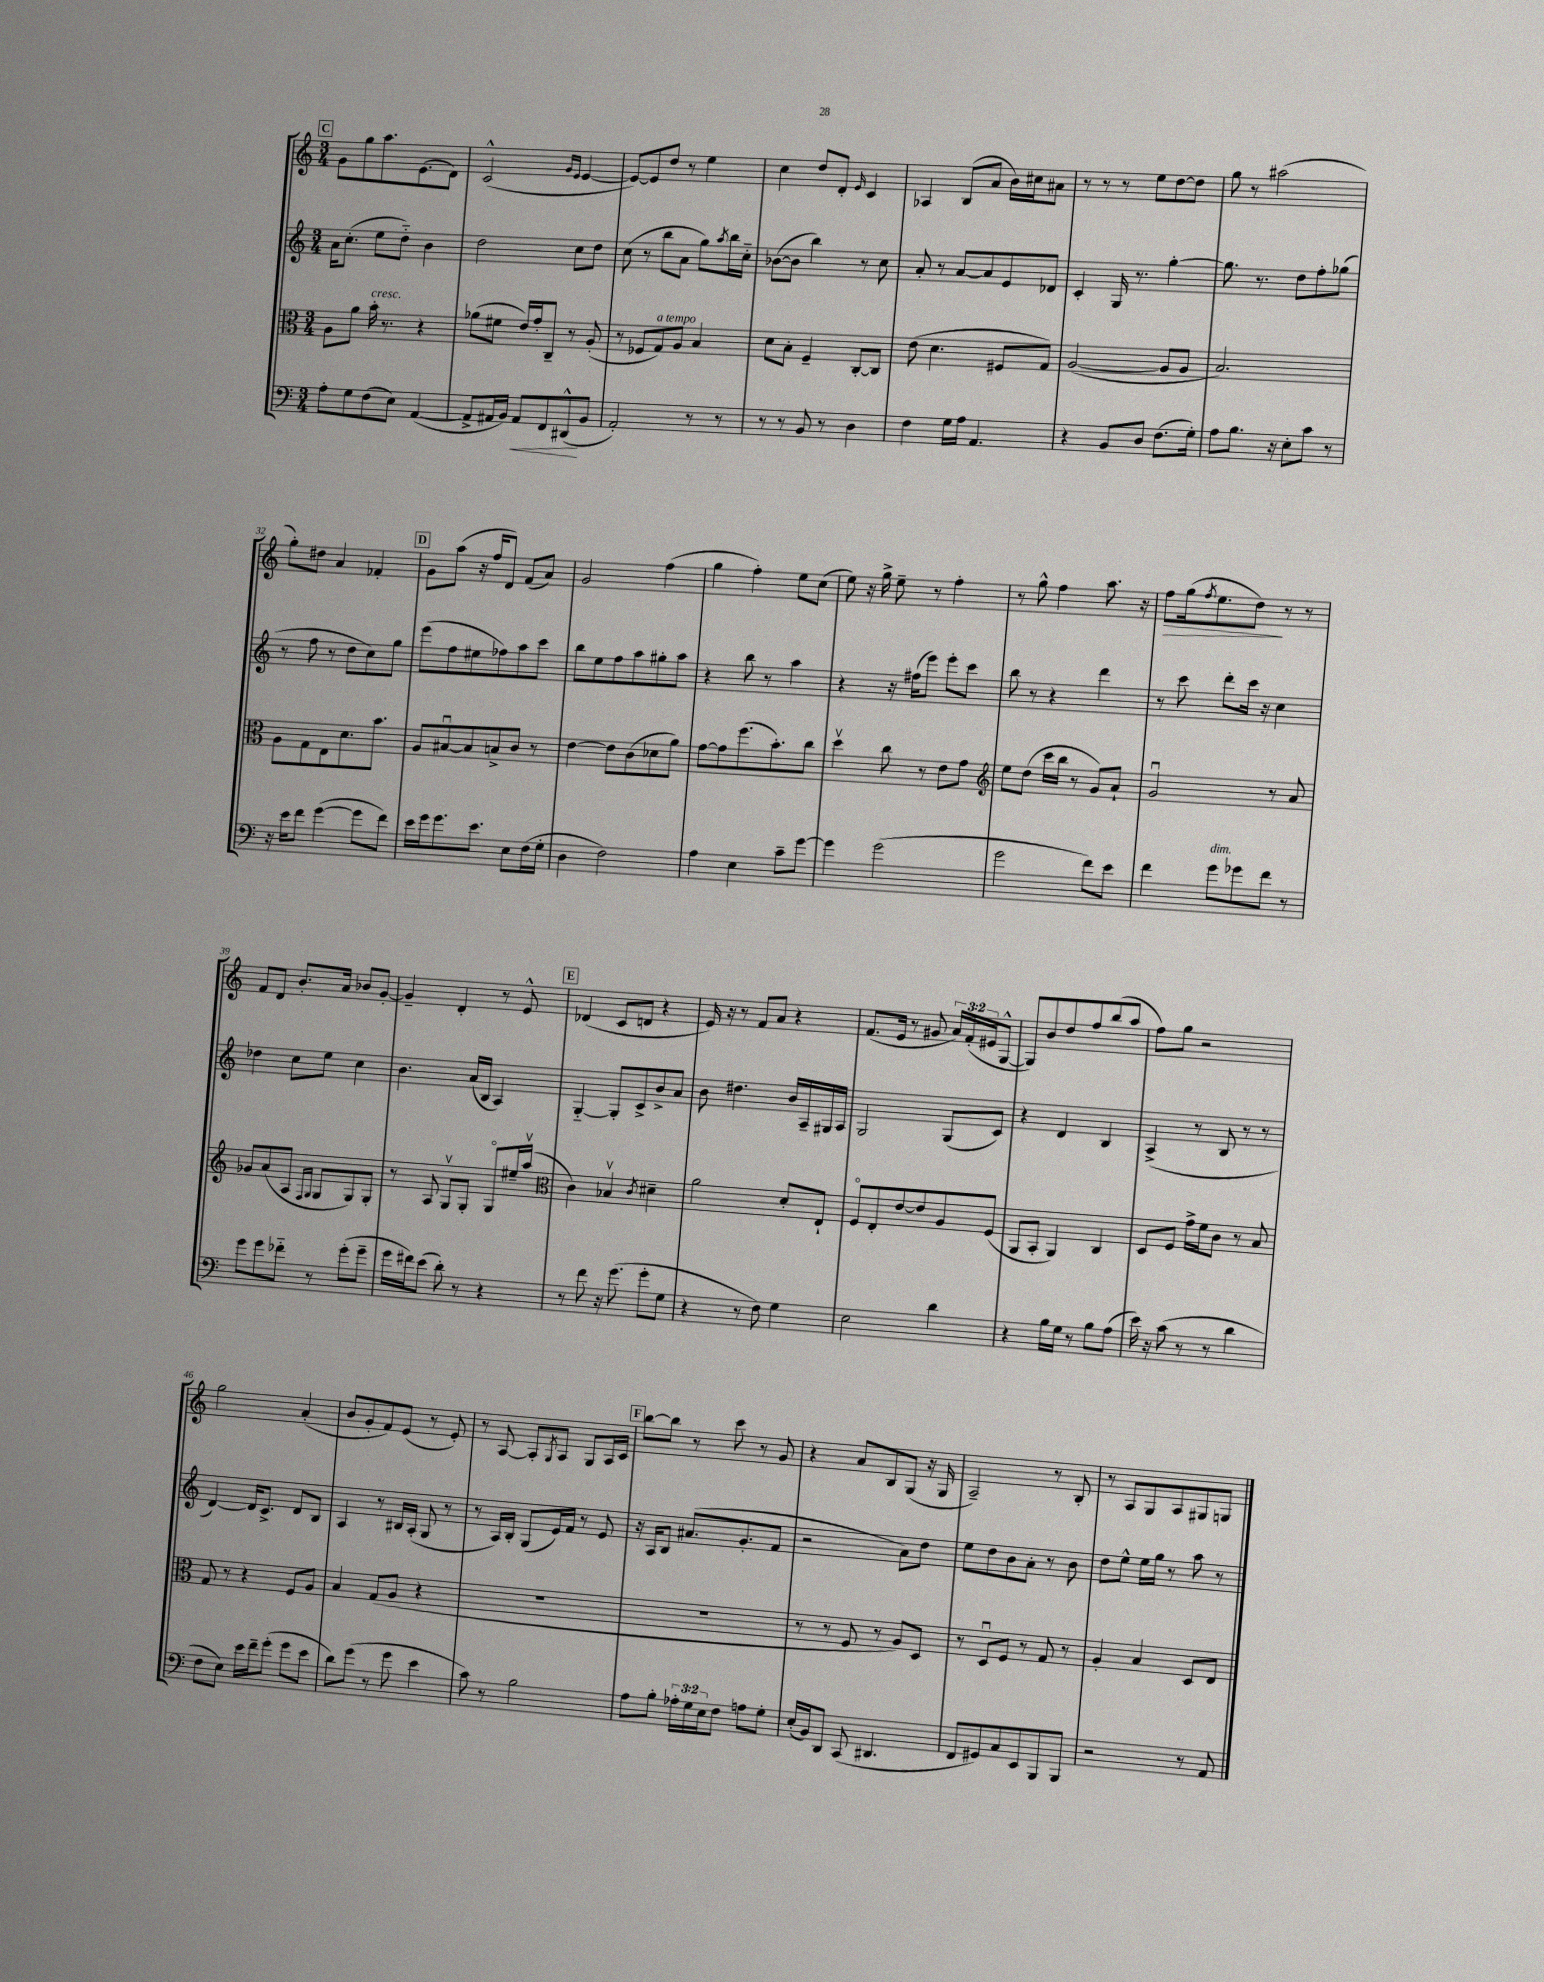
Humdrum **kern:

**kern	**kern	**kern	**kern
*staff4	*staff3	*staff2	*staff1
*clefF4	*clefC3	*clefG2	*clefG2
*k[]	*k[]	*k[]	*k[]
*M3/4	*M3/4	*M3/4	*M3/4
8A'	8A	16a	8g
.	.	(8.cc'	.
8G	8a	.	8gg
(8F	16b'	8ee	8.aa
.	8.r	.	.
8E)	.	8dd'~)	.
.	.	.	(8.e
([4AA	4r	4b	.
.	.	.	8d)
=	=	=	=
8AA^]	(8a-	2dd	(2c^^
16AA#	8f#	.	.
16BB)	.	.	.
8AA#	16e)	.	.
.	16g'	.	.
8FF	8C~	.	.
.	.	.	16qqg
.	.	.	16qqe
(8DD#^^	8r	8cc	[4e
8BB	(8A'	8dd	.
=	=	=	=
2AA')	8r	(8cc	8e_)
.	8F-	8r	8e]
.	8G)	8bb	8dd
.	8A	8a	8r
8r	4B	8gg)	4ee
.	.	8qaa	.
8r	.	16bb	.
.	.	16cc'~	.
=	=	=	=
8r	8d	([8b-	4cc
8r	8B'	8b-]	.
8BB	4F~	4bb)	8dd
8r	.	.	8d'
.	.	.	16qqe
4D	[8C'	8r	4c
.	8C]	8cc	.
=	=	=	=
4F	(8e	8a'	4A-
.	4.d	8r	.
16G	.	[8a	(8B
16A	.	.	.
4.AA	.	8a]	8a
.	8F#	8e	16b)
.	.	.	16cc#
.	8G)	8d-	8a#
=	=	=	=
4r	([2A	4c'	8r
.	.	.	8r
8BB	.	16G	8r
.	.	8.r	.
8D	.	.	8ee
(8.F	8A]	[4gg'	[8dd
.	8A	.	8dd]
16G')	.	.	.
=	=	=	=
8A	2.B)	8.gg]	8gg
8.B	.	.	8r
.	.	8.r	.
.	.	.	(2aa#
16r	.	.	.
8E'	.	8dd	.
8c	.	8ff'	.
8r	.	(8gg-	.
=	=	=	=
16r	8A	8r	8gg')
16e	.	.	.
8f	8G	8ff	8dd#
([4g	8E	8r	4a
.	8.d	8dd	.
8g]	.	8cc)	4f-'
.	8.b	.	.
8f)	.	8gg	.
=	=	=	=
16e	8A	(8eee	8g
16g	.	.	.
8.g	[8B#u	8ff	(8aa
.	8B#]	8ee#	16r
8.e	.	.	16ff
.	8B^	8ff-)	8d)
8E	8c	8aa	(8f
(16F	8r	8ccc	8a)
16G'	.	.	.
=	=	=	=
4D	[4e	8bb	2g
.	.	8ee	.
2F)	8e]	8ff	.
.	(8c	8aa	.
.	8d-	8gg#'	(4ff
.	8a)	8aa	.
=	=	=	=
4A	[8g	4r	4gg
.	8g]	.	.
4E	(8.ff	8bb	4ff')
.	.	8r	.
.	8.b')	.	.
8c~	.	4aa	8ee
[8g	8cc	.	(8cc
=	=	=	=
4g]	4ddv	4r	8ee)
.	.	.	16r
.	.	.	16gg^
(2g	8cc	16r	8ee~
.	.	(16ff#	.
.	8r	8eee)	8r
.	8e	8eee'	4ff'
.	8g	8ccc	.
=	=	=	=
*	*clefG2	*	*
2g	8ee	8bb	8r
.	(8dd	8r	8gg^^
.	16ccc	4r	4ff
.	16bb	.	.
.	8r	.	.
8f)	8g)	4ddd	8.aa
8e	8a`	.	.
.	.	.	16r
=	=	=	=
4f	2gu	8r	8ff
.	.	8ccc	(16gg
.	.	.	8qff
.	.	.	8.ee
8g	.	8ddd'	.
8g-	.	16ccc	8dd)
.	.	16r	.
8f	8r	4cc	8r
8r	8a	.	8r
=	=	=	=
8g	8g-	4dd-	8f
8g	(8a	.	8d
8f-'~	8A	8cc	8.b'
.	16qqF	.	.
.	16qqG	.	.
8r	8G	8ee	.
.	.	.	16a
(8g'	8G)	4cc	8b-
8g~	8G'	.	[8g'
=	=	=	=
16g	8r	4.b	4g~]
16f#)	.	.	.
(8e	8A	.	.
8d')	8Gv	.	4d'
8r	8G'	(16a	.
.	.	16B	.
4r	8Go	4A)	8r
.	16ee#~	.	8e^^
.	(16aav	.	.
=	=	=	=
*	*clefC3	*	*
8r	4c)	[4G'~	(4d-
8f	.	.	.
16r	4B-v	8G']	8c
(8.g	.	.	.
.	.	8c^	8d
.	8qc	.	.
8g'	4d#~	8b^	4r
8G	.	8a	.
=	=	=	=
4r	2a	8b	16e)
.	.	.	16r
.	.	4.dd#	8r
8r	.	.	8f
8F)	.	.	8a
4G	8d'	16b	4r
.	.	16A~	.
.	8E`	16G#	.
.	.	16A	.
=	=	=	=
2E	8Fo	2G	(8.f
.	8E'	.	.
.	.	.	16e
.	[8e	.	8r
.	8e]	.	8g#
4d	8A	(8G	24a)
.	.	.	(24f'
.	.	.	24e#
.	(8F	8c)	[8G^^
=	=	=	=
4r	8AA	4r	8G])
.	8BB'	.	8b
16B	4AA)	4d	8dd
16G	.	.	.
8r	.	.	8ff
8B	4C	4B	(8bb
(8A	.	.	8aa
=	=	=	=
16e)	8D	(4A^	8ff)
16r	.	.	.
(8c	8F	.	8gg
8r	16g^	8r	2r
.	16f	.	.
8r	8c	8B	.
4d	8r	8r	.
.	8B	8r	.
=	=	=	=
8F	8G	[4d)	2gg
8E)	8r	.	.
16e	4r	16d]	.
16f~	.	8.c^	.
(8g'	.	.	.
8g	8F	8d	(4a'
8e	8A	8B	.
=	=	=	=
8d)	4B	4A	8b
(8g	.	.	8g'
8r	(8G	8r	8f)
8g	8A	16B#	(8e
.	.	(16A'	.
4e	4r	8G	8r
.	.	8r	8e')
=	=	=	=
8c)	2.r	8r	8r
8r	.	16A)	[8A
.	.	16B'	.
2B	.	(8G	8A']
.	.	.	8qG
.	.	16e)	8A
.	.	16f	.
.	.	8r	8G
.	.	8e	16A
.	.	.	16c
=	=	=	=
8A	2.r	16r	[8bb
.	.	16A	.
8B'	.	8B	8bb]
24A-'	.	(8.a#	8r
24G	.	.	.
24E	.	.	.
8F	.	.	8ccc
.	.	8.g'	.
8A	.	.	8r
8G'	.	8f	8g
=	=	=	=
(16E'	8r	2r	4r
16BB)	.	.	.
8DD	8r	.	.
(8CC	8F	.	8a
4.DD#	8r	.	8B
.	8A)	8a)	(8G
.	8D	8dd	16r
.	.	.	16G
=	=	=	=
8FF	8r	8ee	2A~)
8GG#)	8Du	8dd	.
8C	8F	8b	.
8EE	8r	8a'	.
8BBB	8G	8r	8r
8BBB	8r	8b	8B'
=	=	=	=
2r	4A'	8dd	8r
.	.	8ee^^	8A
.	4B	16ee	8G
.	.	16gg	.
.	.	8r	8A
8r	8D	8aa	8G#
8AA	8E	8r	8G
==	==	==	==
*-	*-	*-	*-
